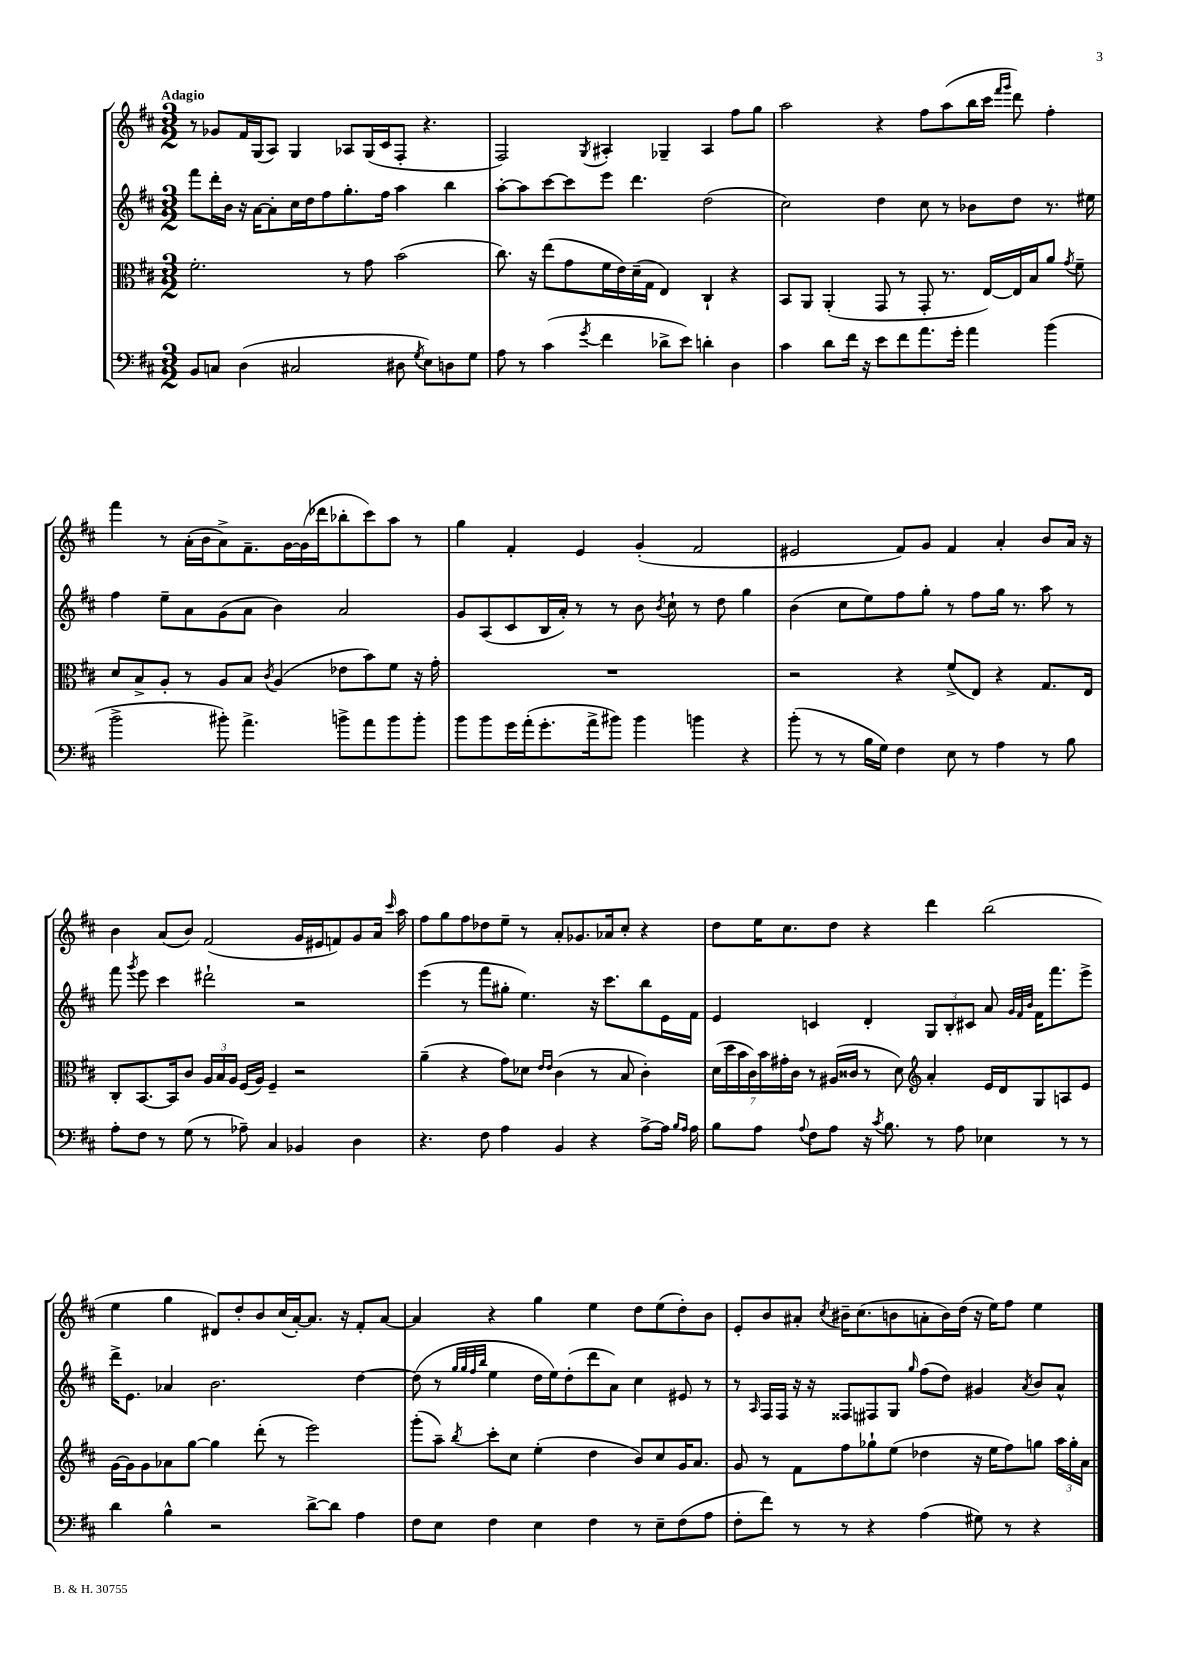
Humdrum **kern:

**kern	**kern	**kern	**kern
*staff4	*staff3	*staff2	*staff1
*clefF4	*clefC3	*clefG2	*clefG2
*k[f#c#]	*k[f#c#]	*k[f#c#]	*k[f#c#]
*M3/2	*M3/2	*M3/2	*M3/2
8BB/L	2.f#'\	8fff#\L	8r
8C/J	.	16ddd'\L	8g-/L
.	.	16b\JJ	.
(4D\	.	16r	16f#/L
.	.	[16a\LK	(16G/J
.	.	8a'\]	8A/J)
2C#/	.	16cc#\L	4G/
.	.	16dd\J	.
.	.	8ff#\	.
.	8r	8.gg'\	8A-/L
.	8g\	.	(16G/L
.	.	16ff#\Jk	16c#/J
8D#\	(2b\	4aa\	8F#'/J
8qG/	.	.	.
8E\L)	.	.	4.r
8D\	.	4bb\	.
8G\J	.	.	.
=	=	=	=
8A\	8.cc#\)	[8aa'\L	2F#/)
8r	.	8aa\]	.
.	16r	.	.
(4c#\	(8ee\L	[8ccc#\	.
.	8g\	8ccc#\]	.
8qg/	.	.	8qG/
4f#\	16f#\L	8eee\J	4A#'/
.	16e\)	.	.
.	(16d~\	4.ddd\	.
.	16G\JJ	.	.
8d-^\L	4E/)	.	4G-~/
8e\J)	.	.	.
4d'\	4C#`/	(2dd\	4A#/
4D\	4r	.	8ff#\L
.	.	.	8gg\J
=	=	=	=
4c#\	8BB/L	2cc#\)	2aa\
.	8AA/J	.	.
8d\L	(4AA'/	.	.
16f#\Jk	.	.	.
16r	.	.	.
8e\L	8GG/	4dd\	4r
8f#\	8r	.	.
8.a\	8GG'/	8cc#\	8ff#\L
.	8.r	8r	(8aa\
16g'\Jk	.	.	.
4a\	.	8b-\L	16bb\L
.	[16E/LL)	.	16ccc#\JJ
.	.	.	16qqfff#/LL
.	.	.	16qqggg/JJ
.	16E/]	8dd\J	8ddd\)
.	16B/J	.	.
(4b\	8a/J	8.r	4ff#'\
.	8qg/	.	.
.	8f#~\	.	.
.	.	16ee#\	.
=	=	=	=
2b^\	8d/L	4ff#\	4fff#\
.	8B^/	.	.
.	8A'/J	8ee~\L	8r
.	8r	8a\	(16a'\LL
.	.	.	16b\J
8b#'\)	8A/L	(8g\	8a^\)
4.a^\	8B/J	8a\J	8.f#~\
.	8qc#/	.	.
.	(4A/	4b\)	.
.	.	.	[16g\L
.	.	.	(16g\]
.	.	.	16ddd-\J
8b^\L	8e-\L	2a/	8bb-'\
8a\	8b\)	.	8ccc#\)
8b\	8f#\J	.	8aa\J
8b'\J	16r	.	8r
.	16g'\	.	.
=	=	=	=
8b\L	1.r	8g/L	4gg\
8b\	.	(8A/	.
16g\L	.	8c#/	4f#'/
(16a'\J	.	.	.
8.g'\	.	16B/L	.
.	.	16a'/JJ)	.
.	.	8r	4e/
16a^\k	.	.	.
8b#\J)	.	8r	.
4b#\	.	8b\	(4g'/
.	.	8qb/	.
.	.	8cc#`\	.
4b\	.	8r	2f#/
.	.	8dd\	.
4r	.	4gg\	.
=	=	=	=
(8b'\	2r	(4b\	2e#/
8r	.	.	.
8r	.	8cc#\L	.
16B\LL	.	8ee\)	.
16G\JJ)	.	.	.
4F#\	4r	8ff#\	8f#/L)
.	.	8gg'\J	8g/J
8E\	(8f#^/L	8r	4f#/
8r	8E/J)	8ff#\L	.
4A\	4r	16gg\Jk	4a'/
.	.	8.r	.
8r	8.G/L	8aa\	8b/L
8B\	.	8r	16a/Jk
.	16E/Jk	.	16r
=	=	=	=
8A'\L	8C#'/L	8fff#\	4b\
.	.	8qggg/	.
8F#\J	[8.BB/	8eee\	.
8r	.	4ccc#\	(8a/L
.	16BB/]k	.	.
(8G\	8c#/J	.	8b/J)
8r	24A/LL	2ddd#`\	(2f#/
.	24B/	.	.
.	24A/JJ	.	.
8A-~\)	(16F#/LL	.	.
.	16A/JJ)	.	.
4C#/	4F#~/	.	.
4BB-/	2r	2r	16g/LL
.	.	.	16e#/J
.	.	.	8f/)
4D\	.	.	8g/
.	.	.	16a/Jk
.	.	.	16qqccc#/
.	.	.	16aa\
=	=	=	=
4.r	(4a~\	(4eee\	8ff#\L
.	.	.	8gg\
.	4r	8r	8ff#\
8F#\	.	8fff#\L	8dd-\
4A\	8g\L)	8gg#'\J	8ee~\J
.	8d-\J	4.ee\)	8r
.	16qqe/LL	.	.
.	16qqe/JJ	.	.
4BB/	(4c#\	.	8a'/L
.	.	.	8.g-/
4r	8r	16r	.
.	.	8.ccc#\L	16a-/k
.	8B/	.	8cc#'/J
[8A^\L	4c#'\)	8bb\	4r
16A\]Jk	.	16e\L	.
16qqB/LL	.	.	.
16qqA/JJ	.	.	.
16A\	.	16f#\JJ	.
=	=	=	=
8B\L	(28d\LL	4e/	8dd\L
.	28dd\	.	.
.	28b\	.	.
.	28c#\)	.	.
8A\J	.	.	16ee\K
.	28b\	.	.
.	28g#'\	.	.
.	.	.	8.cc#\
.	28c#\JJ	.	.
8qqA/	.	.	.
8F#\L	8r	4c/	.
8A\J	(16A#/LL	.	8dd\J
.	16c##/JJ	.	.
16r	8r	4d'/	4r
8qc#/	.	.	.
8.B\	.	.	.
.	8d\)	.	.
*	*clefG2	*	*
8r	4a'/	12G/L	4ddd\
.	.	12B'/	.
8A\	.	.	.
.	.	12c#/J	.
4E-\	16e/LL	8a/	(2bb\
.	16d/J	.	.
.	.	32qqg/LLL	.
.	.	32qqf#/	.
.	.	32qqb/JJJ	.
.	8G/	16f#\LK	.
.	.	8.fff#\	.
8r	8A/	.	.
8r	8e/J	8eee^\J	.
=	=	=	=
4d\	[16g\LL	16ddd^\LK	4ee\
.	16g\]J	8.e\J	.
.	8g\	.	.
4B^^\	8a-\	4a-/	4gg\
.	[8gg\J	.	.
2r	4gg\]	2.b\	8d#/L)
.	.	.	8dd'/
.	(8ddd'\	.	8b/
.	8r	.	(16cc#/L
.	.	.	[16a'/J)
[8d^\L	2eee\)	.	8.a/]J
8d\]J	.	.	.
.	.	.	16r
4A\	.	[4dd\	8f#'/L
.	.	.	[8a/J
=	=	=	=
8F#\L	(8ggg'\L	(8dd\]	4a/]
8E\J	8aa~\J)	8r	.
.	.	32qqgg/LLL	.
.	.	32qqgg/	.
.	.	32qqff#/	.
.	8qbb/	32qqbb/JJJ	.
4F#\	8ccc#'\L	4ee\	4r
.	8cc#\J	.	.
4E\	(4ee'\	16dd\LL	4gg\
.	.	16ee\J)	.
.	.	(8dd'\	.
4F#\	4dd\	8ddd\	4ee\
.	.	8a\J)	.
8r	8b/L)	4cc#\	8dd\L
8E~\L	8cc#/	.	(8ee\
(8F#\	16g/K	8e#/	8dd'\)
.	8.a/J	.	.
8A\J	.	8r	8b\J
=	=	=	=
8F#'\L	8g/	8r	8e'/L
.	.	16qqA/	.
8f#\J)	8r	16F#/LL	8b/
.	.	16F#/JJ	.
8r	8f#\L	16r	8a#'/J
.	.	16r	.
.	.	.	8qcc#/
8r	8ff#\	8F##/L	16b#~\LK
.	.	.	(8.cc#\
4r	8gg-`\	8F#/	.
.	(8ee\J	8G/J	8b\
.	.	16qqgg/	.
(4A\	4dd-\	(8ff#\L	8a'\
.	.	8dd\J)	16b\L)
.	.	.	(16dd\JJ
8G#\)	16r	4g#/	16r
.	16ee\LK	.	16ee\LK)
8r	8ff#\)	.	8ff#\J
.	.	8qa/	.
4r	8gg\J	8b/L	4ee\
.	24aa\LL	8a^^/J	.
.	24gg'\	.	.
.	24a\JJ	.	.
==	==	==	==
*-	*-	*-	*-
